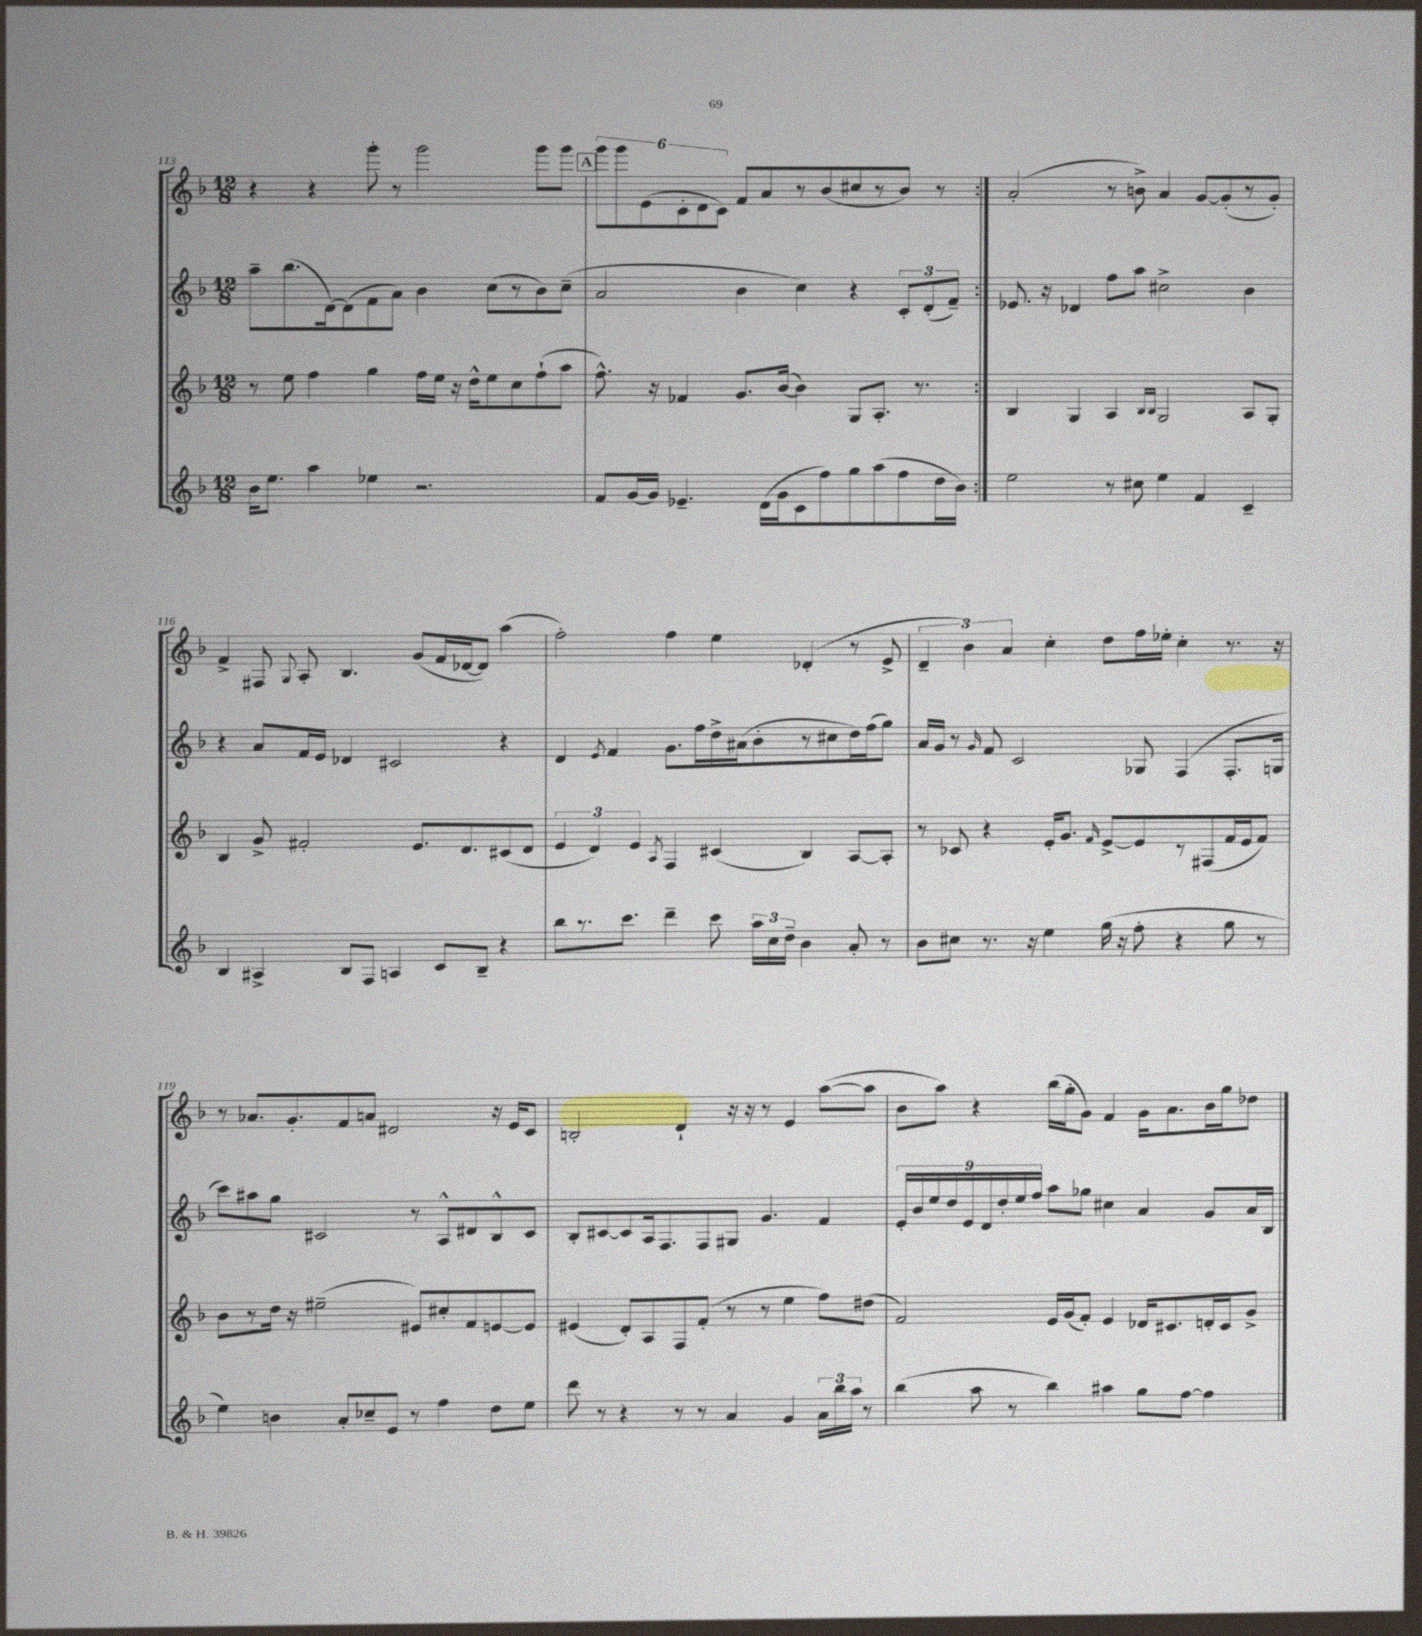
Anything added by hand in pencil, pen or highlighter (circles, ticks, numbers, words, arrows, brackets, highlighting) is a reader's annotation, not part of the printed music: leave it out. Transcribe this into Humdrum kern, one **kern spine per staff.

**kern	**kern	**kern	**kern
*staff4	*staff3	*staff2	*staff1
*clefG2	*clefG2	*clefG2	*clefG2
*k[b-]	*k[b-]	*k[b-]	*k[b-]
*M12/8	*M12/8	*M12/8	*M12/8
16b-\LK	8r	8aa~\L	4r
8.ee\J	.	.	.
.	8ee\	(8.bb-\	.
4aa\	4ff\	.	4r
.	.	[16d\k)	.
.	.	(8d\]	.
4ee-\	4gg\	8f\	8ggg'\
.	.	8a\J)	8r
2.r	16ff\LL	4b-\	2ggg\
.	16ee\JJ	.	.
.	16r	.	.
.	16dd^^\LK	.	.
.	8ee\	(8cc\L	.
.	8cc\	8r	.
.	(8ff`\	8b-\)	8ggg\L
.	8aa\J	(8cc~\J	8ggg\J
=	=	=	=
8f/L	8.ff^^\)	2a/	12ggg\L
.	.	.	12ggg\
[16g/L	.	.	.
.	.	.	(12e\
16g/]JJ	16r	.	.
4.e-~/	4f-/	.	12c'\
.	.	.	12d\
.	.	.	12c\J)
.	8.g/L	4b-\	8f/L
(16d\LL	.	.	8a/
16g\J	([16b-/Jk	.	.
8c\	4b-\])	4cc\)	8r
8ff\)	.	.	(8b-/
8gg\	8G/L	4r	8cc#/
(8aa\	8.A'/J	.	8r
8ff\	.	12c'/L	8b-/J)
.	8.r	.	.
.	.	(12d'/	.
16dd\L	.	.	8r
.	.	12f~/J)	.
16b-\JJ)	.	.	.
=:|!	=:|!	=:|!	=:|!
2ee\	4B-/	8.e-/	(2a'/
.	.	16r	.
.	4G/	4d-/	.
8r	4A/	8ff\L	8r
8cc#\	.	8aa\J	8b^\)
.	16qqB-/LL	.	.
.	16qqB-/JJ	.	.
4ee\	2G/	2cc#^\	4a/
4f/	.	.	[8g/L
.	.	.	(8g'/]
4c~/	8A/L	4b-\	8r
.	8G'/J	.	8g'/J)
=	=	=	=
4B-/	4B-/	4r	4f^/
4A#^/	8g^/	8a/L	8F#/
.	.	.	8qqG/
.	2f#'/	16f/L	8A'/
.	.	16e/JJ	.
8B-/L	.	4d-/	4.B-/
8F/J	.	.	.
4A/	.	2c#/	.
.	8.e/L	.	(8g/L
8c/L	.	.	16f/L
.	8.d/	.	[16d-/J
8B-~/J	.	.	8d-/]J)
4r	(8c#/	4r	(4aa\
.	8d/J	.	.
=	=	=	=
8bb-\L	6e/	4d/	2ff'\)
8.r	.	.	.
.	6d/)	.	.
.	.	8qe/	.
.	.	4f/	.
8.ccc\J	.	.	.
.	6e/	.	.
.	8qA/	.	.
4ddd~\	4F/	8.g\L	4ff\
.	.	16ff\L	.
8ccc\	(4c#/	16dd^\	4ee\
.	.	(16a#\J	.
24aa\LL	.	8b-'\	.
24cc\	.	.	.
24dd~\JJ	.	.	.
4b-\	4B-/)	8r	(4d-'/
.	.	8cc#\	.
8a'/	[8A/L	16dd\L)	8r
.	.	(16ff\J	.
8r	8A'/]J	8gg\J)	8e^/
=	=	=	=
8b-\L	8r	16a/LL	6d~/
.	.	16g/JJ	.
8cc#\J	8c-/	8r	.
.	.	.	6b-\)
.	.	16qqg/	.
8.r	4r	8f/	.
.	.	.	6a/
.	.	2c/	.
16r	.	.	.
4ee\	16e'/LK	.	4cc'\
.	8.g/J	.	.
.	16qqf/	.	.
(16gg\	[8e^/L	.	8dd\L
16r	.	.	.
8ff'\	8e/]	8G-/	16ff\L
.	.	.	16ee-'\JJ
4r	8r	(4F/	4cc'\
.	(8F#/	.	.
8gg\	16f/L	8.F'/L	8.r
.	16e/J	.	.
8r	8f/J)	.	.
.	.	16G/Jk	16r
=	=	=	=
4ee\)	8b-\L	8ccc\L)	8r
.	8r	8aa#\	8.a-/L
4b\	16dd\Jk	8gg\J	.
.	16r	.	8.g'/
.	(2ee#~\	2c#/	.
8a'/L	.	.	8f/
8cc-~/	.	.	8a/J
8e/J	.	.	2d#/
8r	8e#/L)	8r	.
4ff\	8cc#'/	8A^^/L	.
.	8f/	8d#/	.
8dd\L	[8e/	8B-^^/	16r
.	.	.	16e/LK
8ee\J	8e/]J	8c#/J	8c/J
=	=	=	=
8ddd\	(4e#/	8B-'/L	2B'/
8r	.	[8c#/	.
4r	8d'/L)	8c#/]	.
.	8A/	16A/k	.
.	.	8.F/	.
8r	8F/	.	4d`/
8r	(8f'/J	8F/	.
4a/	8r	8G#/J	16r
.	.	.	16r
.	8r	4.g/	8r
4g/	4ee\	.	4e/
24a\LL	8ff\L)	4f/	([8aa\L
24bb-\	.	.	.
24aa\JJ	.	.	.
8r	(8dd#\J	.	8aa\]J
=	=	=	=
(4bb-\	2f/)	18e'/LL	8b-\L
.	.	18b-/	.
.	.	18ee/	.
.	.	.	8aa\J)
.	.	18dd/	.
.	.	18e/	.
8aa\	.	.	4r
.	.	18d/	.
.	.	18dd'/	.
8r	.	.	.
.	.	18ee/	.
.	.	18ff/JJ	.
4bb-\)	16e/LL	8aa\L	(16bb-\LL
.	(16g/J	.	16gg'\J
.	8f'/J)	8gg-\J	8g\J)
4aa#\	4e/	4cc#\	4f/
8gg\L	16d-/LK	4a/	16g\LK
.	8.c#/	.	8.a\
[8ff\J	.	.	.
4ff\]	16d'/L	8g/L	16b-\L
.	16c#/J	.	16gg\J
.	8g^/J	16a/L	8dd-\J
.	.	16B-/JJ	.
==	==	==	==
*-	*-	*-	*-
